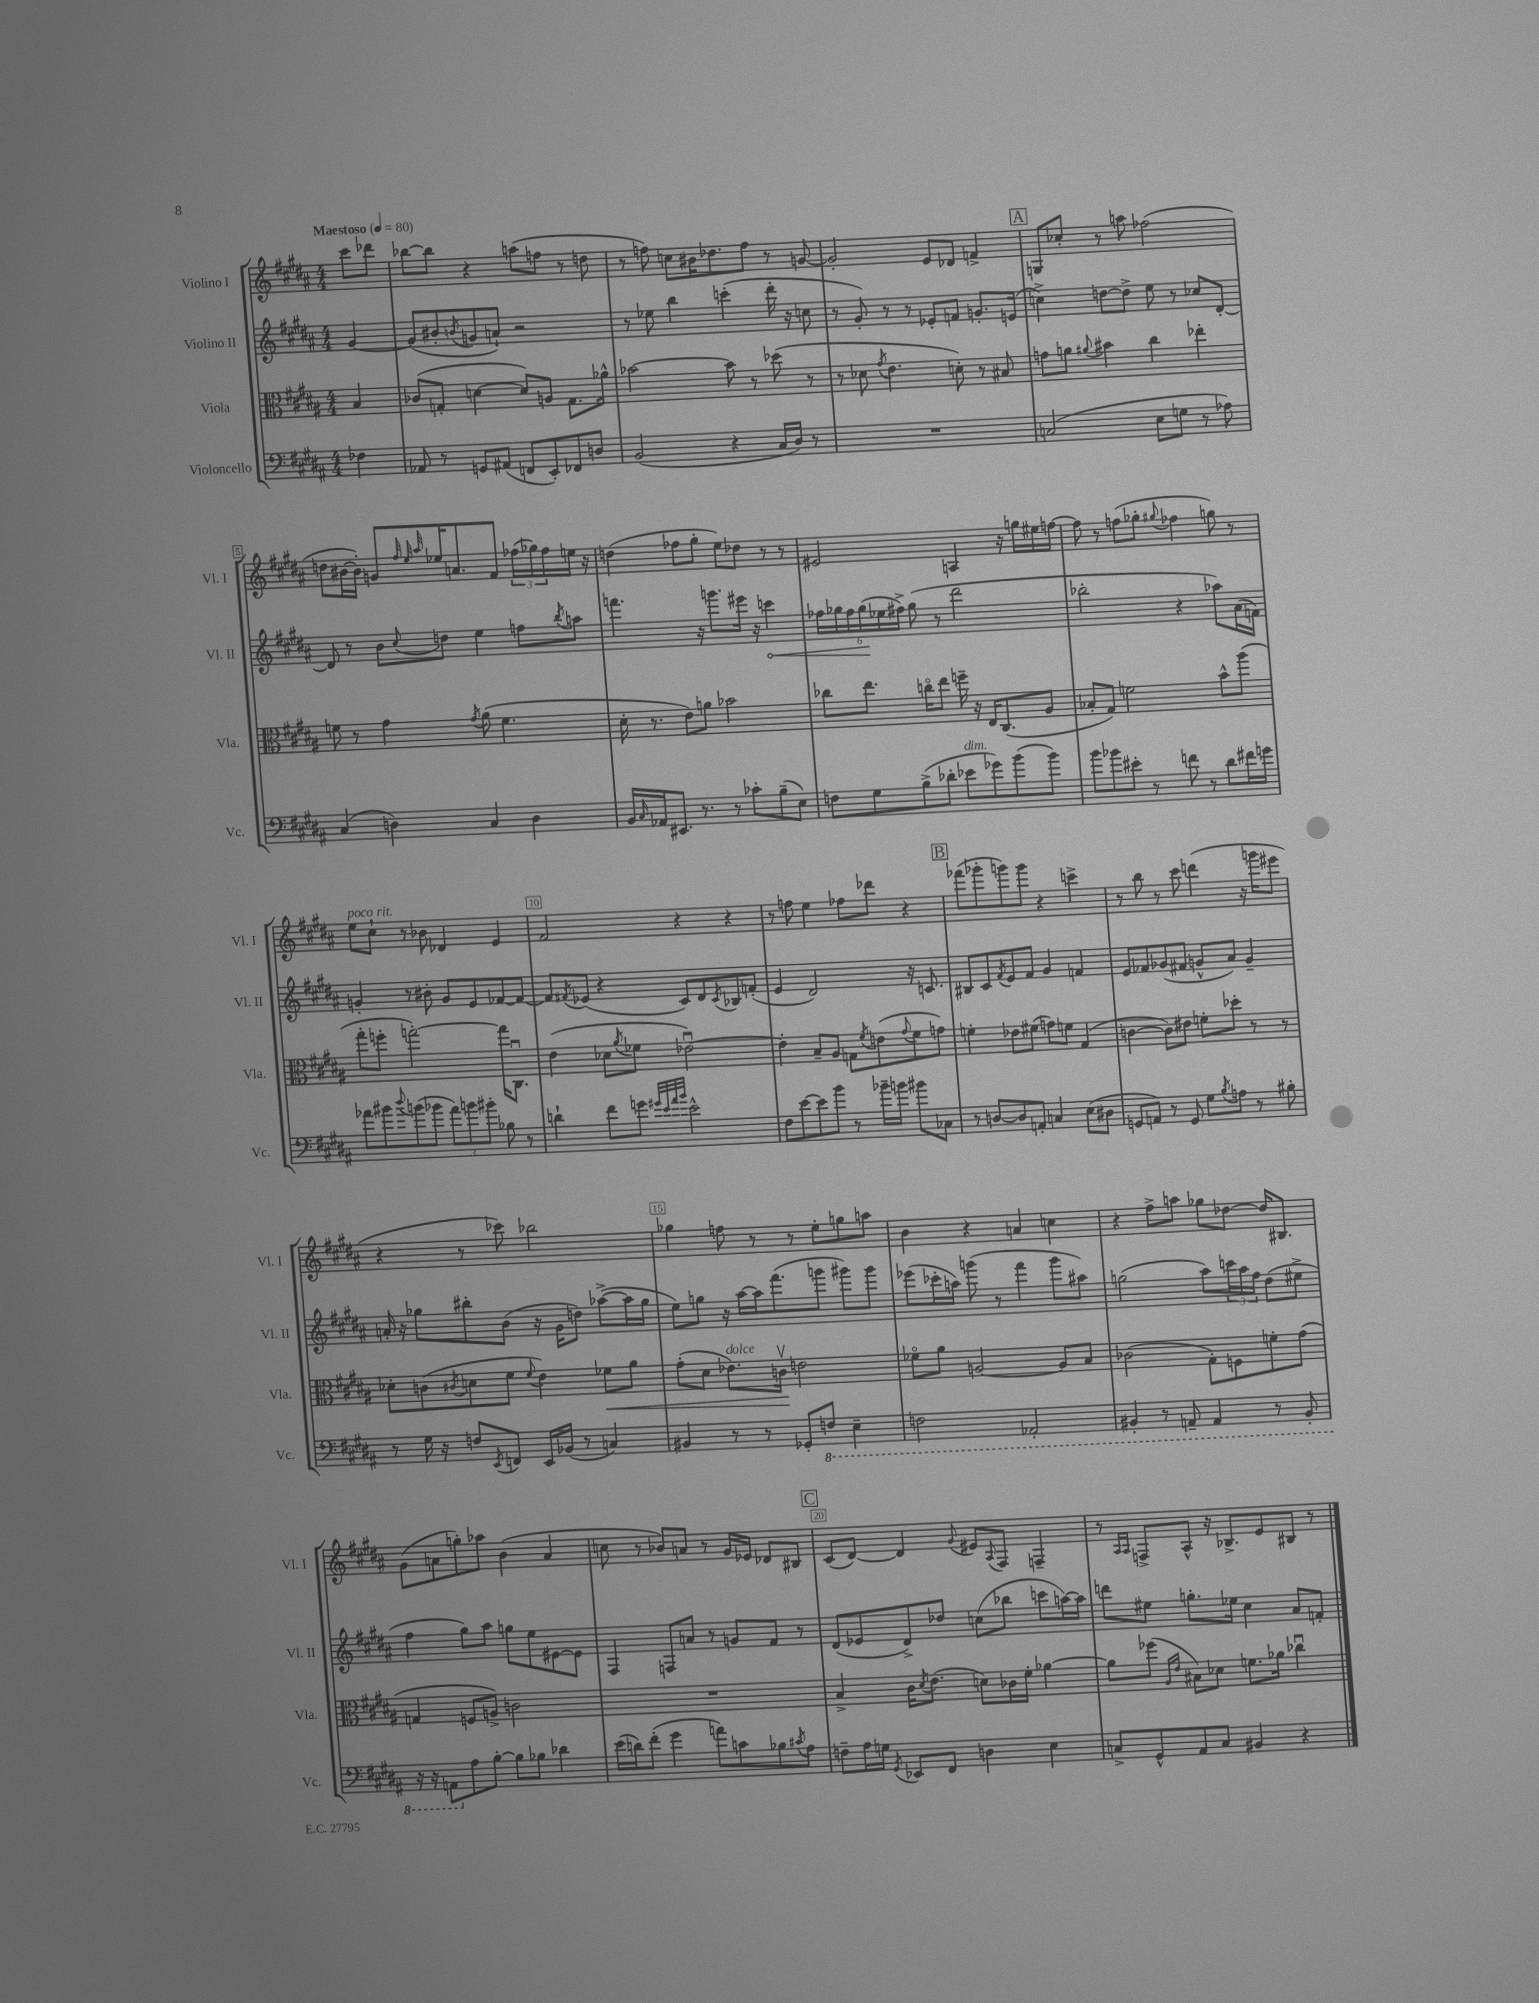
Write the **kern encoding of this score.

**kern	**kern	**kern	**kern
*staff4	*staff3	*staff2	*staff1
*clefF4	*clefC3	*clefG2	*clefG2
*k[f#c#g#d#a#]	*k[f#c#g#d#a#]	*k[f#c#g#d#a#]	*k[f#c#g#d#a#]
*M4/4	*M4/4	*M4/4	*M4/4
*MM80	*MM80	*MM80	*MM80
4F-\	4B/	[4g#/	8ccc#\L
.	.	.	8ddd-\J
=	=	=	=
8AA-/	(8c-/L	(8g#/]L	[8bb-\L
8r	8G'/J	8b#'/	8bb-\]J
.	.	8qb/	.
8GG/L	[4d\	8g/	4r
(8AA#/J	.	8a`/J)	.
8FF/L	8d/]L)	2r	(8aa\L
8EE'/)	8A/J	.	8ff\J
8FF-/	8.G\L	.	8r
8D/J	.	.	8dd\
.	16a-^^\Jk	.	.
=	=	=	=
(2BB/	[2b-\	8r	8r
.	.	8ee-\	8ff\)
.	.	4bb\	8cc\L
.	.	.	16b#\K
.	.	.	8.dd-\
4r	8b-\]	(4ccc'\	.
.	8r	.	8ff\J
16C#/LL	(8dd-\	16ddd#'\	8r
16D#/JJ)	.	16r	.
8r	8r	8cc\	[8g/
=	=	=	=
1r	8r	8r	2g'/]
.	8d-\	8g#'/)	.
.	8qg#/	.	.
.	4.e\	8r	.
.	.	8r	.
.	.	8e-'/L	8e/L
.	8d'\)	8f/J	8d-/J
.	8r	8.g'/L	4f^/
.	8B#/	.	.
.	.	(16e/Jk	.
=	=	=	=
(2C/	8g\L	4cc^\)	8G/L
.	8a\J	.	8cc-'/J
.	8qqa#/	.	.
.	4b#\	[8dd\L	8r
.	.	8dd^\]J	8aa\
8E\L	4cc#\	8ee\	(2ff-\
8G\J	.	8r	.
8r	4ee-'\	8cc-/L	.
8A-\)	.	[8d#'/J	.
=	=	=	=
(4C#/	8f\	8d#/]	8dd\L
.	8r	8r	[16b#\L
.	.	.	16b#'\]JJ)
4D\)	4g#\	8b\L	8g/L
.	.	.	32qqff#/
.	.	.	32qqee/
.	.	8qqcc#/	32qqaa#/
.	.	8dd\J	16ee-/K
.	.	.	8.a/
.	8qg#/	.	.
4C#/	(8a#\	4ee\	.
.	4.f\	.	8f#/J
4D\	.	8ff\L	(24ff-\LL
.	.	.	24gg-\)
.	.	.	24ff-\
.	.	8qbb/	.
.	.	8aa\J	16ee\JJ
.	.	.	16r
=	=	=	=
16BB/LL	16d#'\	4.fff\	(4dd\
16qqC#/	.	.	.
16AA-/J	8.r	.	.
8.EE#/J	.	.	.
.	8e\L)	.	8ff-\L
8.r	.	.	.
.	8a\J	16r	8gg#'\J
.	.	8.ggg\L	.
8r	2b-\	.	8ee\L)
8c-'\L	.	16eee#\Jk	8dd-\J
.	.	16r	.
(8B~\	.	4ccc\	8r
8E\J)	.	.	8r
=	=	=	=
8F\L	8cc-\L	24ff-\LL	2e#/
.	.	24gg-\	.
.	.	24ff-\	.
8G#\	8.ee\J	(24gg-\	.
.	.	24ee-\	.
.	.	24ff#^\JJ)	.
(8B^\	.	(8gg-\	.
.	16cco\LK	.	.
8d-'\J	8ee\J	8r	.
8e-\L	16ff~\	2ddd#\	4A/
.	16r	.	.
8g-\)	16E/LK	.	.
.	(8.C#/	.	.
(8b\	.	.	16r
.	.	.	16gg\LL
8b\J)	8A#/J	.	16ee#\
.	.	.	[16ff\JJ
=	=	=	=
8b\L	8B-'/L	2bb-'\	8ff\]
8b-\	8G#/J)	.	8r
8e#'\J	2f\	.	(8ff\L
8r	.	.	8gg-'\J
.	.	.	8qqgg#/
8f\	.	4r	4ff-\
8r	.	.	.
8d#\L	8b^^\L	8aa-\L)	8gg\)
16f#\L	(8aa#\J	(16a#\L	8r
16g\JJ	.	16f\JJ)	.
=	=	=	=
8a-\L	8gg#'\L	4g'/	8ee\L
8b#\	8ff'\J	.	8cc#`\J
8qqdd#/	.	.	.
(8b\	[2gg'\)	8r	8r
8b-\J	.	8b#'\	8b-\
12a-\L)	.	8g/L	4d-/
12b\	.	.	.
.	.	8e/	.
12b#'\J	.	.	.
8B-\	16gg\]LK	[8f-/	4e/
.	8.C#u\J	.	.
8r	.	8f-/_J	.
=	=	=	=
4d`\	(4e\	8f-/]L	2f#/
.	.	8qf#/	.
.	.	(8e-/J	.
8f#\L	8d-\L	4r	.
.	8qa#/	.	.
8g\J	8f-\J	.	.
32qqg#/LLL	.	.	.
32qqe/	.	.	.
32qqa#/	.	.	.
32qqb/JJJ	.	.	.
2e^^\	[2e-u\)	8c#/L)	4r
.	.	8d#/	.
.	.	8qc#/	.
.	.	8B-/	4r
.	.	(8f'/J	.
=	=	=	=
8F#\L	4e-'\]	4e/	8r
[8e\	.	.	8ff\
8e\]	8B~/L	2d#/)	4ee\
8b\J	8A#/J	.	.
8r	8G\L	.	8ff-\L
.	8qf#/	.	.
16b-~\LL	(8e\	.	8ddd-\J
16b\JJ	.	.	.
.	8qqg#/	.	.
8b#\L	8f#\	16r	4r
.	.	8.c/	.
8C-\J	8g\J)	.	.
=	=	=	=
8r	4f'\	8B#/L	(8fff-\L
[8D/L	.	8c#/	8ggg-'\
.	.	8qf#/	.
8D/]	8e-\L	8e/	8ggg\)
8AA'/J	(8f#\J	8f#/J	8ggg\J
4C/	8g\L)	4g#/	4r
.	8f\J	.	.
(8E\L	(4G#/	4f/	4ccc^\
8D#\J	.	.	.
=	=	=	=
8GG/L	[4c\	8e/L	8r
8AA/J)	.	8f-/	8bb\
8r	8c\]L)	(8g-/	8r
8GG/	8e#\J	8f#/J	8ccc#\
8G#\L	8f'\L	8g^^/L	(4ddd\
8qB/	.	.	.
8A\J	8dd-'\J	8a#/J)	.
8r	8r	4g~/	16r
.	.	.	16ggg\LK
8B#'\	8r	.	8eee#\J
=	=	=	=
8r	8d-'\L	16a'/	4r
.	.	16r	.
16G#\	(8c\	8gg-\L	.
16r	.	.	.
.	8qc#/	.	.
8F/L	8d\	8bb#'\	8r
8qEE/	.	.	.
8FF/J	8f#\J	(8b\J	8ccc-\)
.	8qqf#/	.	.
16EE/LL	4e\)	16r	2bb-\
(16BB-/JJ	.	16g#\LK	.
8r	.	8dd\J)	.
4C/)	8f-\L	([8aa-^\L	.
.	8a#\J	16aa-\]L	.
.	.	16gg-\JJ	.
=	=	=	=
4BB#/	(8g#'\L	8ee\L)	4gg-\
.	8d#\J	8gg\J	.
8r	8.e-\L)	16r	8ff\
.	.	[16aa#\LL	.
8r	.	16aa#\]J	8r
.	16cv\Jk	(8.fff#\	.
8GG-'/L	2e\	.	8r
8FF/J	.	8ggg\J	8ee'\L
4EE~\	.	8ggg#\L)	8gg\
.	.	8ggg#\J	8aa\J
=	=	=	=
2FF\	8f-o\L	(8eee-\L	4b\
.	8a#\J	16ccc-'\L	.
.	.	16aa\JJ)	.
.	[2A/	(8ggg\	4r
.	.	8r	.
2AAA-'/	.	4fff#\	4a/
.	8A/]L	8ggg\L	4cc\
.	8B/J	8aa#\J)	.
=	=	=	=
4BBB#'/	(2c-\	(2gg\	4r
8r	.	.	8ff#^\L
8AAA~/	.	.	8aa\J
4AAA/	8G#'\L)	8aa#\L)	8gg-\L
.	8F\	24ccc\L	[8dd-\J
.	.	24aa#\	.
.	.	24ff#\JJ	.
8r	8f'\	(8dd#\L	16dd-/]LK
.	.	.	8.B#/J
8BBB#'/	(8g#\J	8ee#^\J	.
=	=	=	=
16r	4G/	4ff#\	(8g#\L
16r	.	.	.
8AAA\L	.	.	8a\
8A#\	8F/L	8gg#\L)	8gg'\)
[8B'\J	8A^/J)	8aa#\J	8aa-\J
8B\]L	2c\	8gg\L	(4b\
8B-\J	.	8ee\	.
4d-\	.	[8e#\	4a/
.	.	8e#\]J	.
=	=	=	=
(16e\LL	1r	4F#/	8cc\
16d\J)	.	.	.
(8f#'\J	.	.	8r
4g#\	.	8F/L	8b-/L)
.	.	8a/J	8a/J
8a\L)	.	8r	8r
8c\	.	8g/L	16g#/LL
.	.	.	16e-/JJ
8B-\	.	8f#/J	8d-/L
8qc#/	.	.	.
8A#\J	.	8r	8B#/J
=	=	=	=
8F~\L	4B^/	(8d#/L	(8c#/L
16A#\L	.	8e-/	[8d#/J)
16G\JJ	.	.	.
8qGG#/	.	.	.
8EE-/L	16c#\LK	8d#^/)	4d#/]
.	8qd#/	.	.
.	(8.e\J	.	.
8FF#/J	.	8dd-/J	.
.	.	.	8qqg#/
4D\	8d\L)	(8cc\L	8e#/L
.	.	.	8qqA#/
.	16c-\L	8bb-\J	8F#/J
.	16f#'\JJ	.	.
4E\	[4a-\	8ccc\L	4F~/
.	.	[16aa\L)	.
.	.	16aa\]JJ	.
=	=	=	=
8C^/L	8a-\]L	8ddd\L	8r
.	.	.	16qqA#/LL
.	.	.	16qqA#/JJ
8GG#^^/	(8ff-\J	8ee#\J	8F^/L
.	16qqA#/LL	.	.
.	16qqe/JJ	.	.
8AA#/	8B#\L)	8.gg'\L	8A#^^/J
8C/J	8d-\J	.	16r
.	.	16ee-\Jk	8.B-^/L
4BB#/	8.f\L	4cc#\	.
.	.	.	8e/
.	16a-\Jk	.	.
4r	4cc-u\	8a#/L	8B#/J
.	.	8f'/J	8r
==	==	==	==
*-	*-	*-	*-
